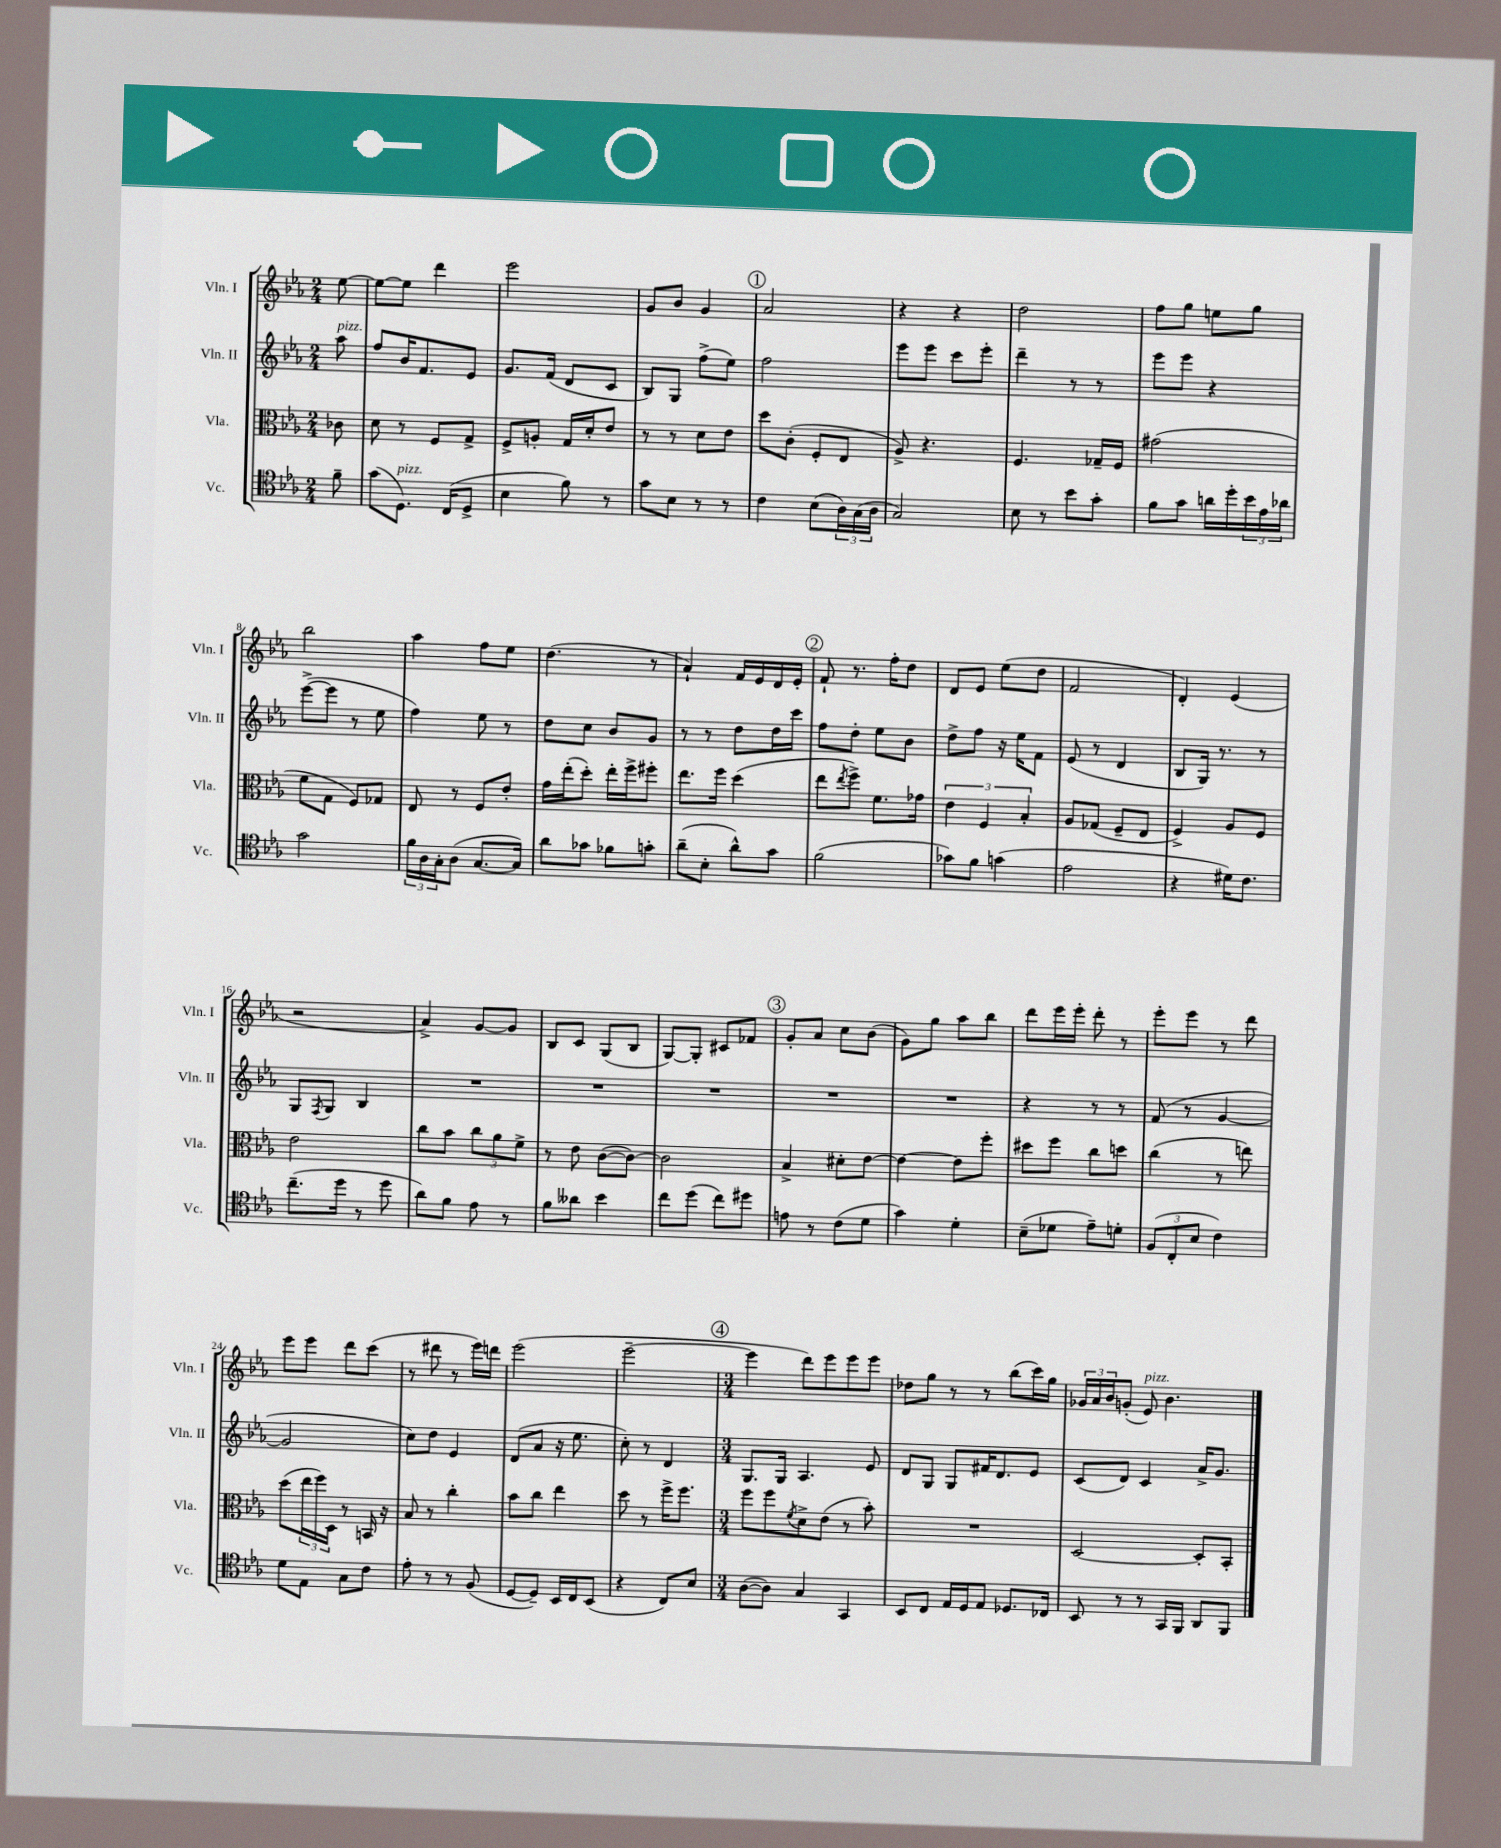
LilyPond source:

<<
\new StaffGroup <<
\new Staff = "s0" \with { instrumentName = "Vln. I" shortInstrumentName = "Vln. I" } {
    \clef treble \key ees \major \numericTimeSignature \time 2/4 \partial 8
    ees''8~ |
    ees''8~ ees''8 d'''4 |
    ees'''2 |
    g'8 bes'8 g'4 |
    \mark \markup { \circle "1" } aes'2 |
    r4 r4 |
    d''2 |
    f''8 g''8 e''8 g''8 |
    bes''2 |
    aes''4 f''8 ees''8 |
    d''4.( r8 |
    aes'4-!) f'16 ees'16 d'16 ees'16-. |
    \mark \markup { \circle "2" } f'8-! r8. f''16-. d''8 |
    d'8 ees'8 ees''8( d''8 |
    f'2 |
    d'4-.) ees'4( |
    r2 |
    aes'4->) g'8~ g'8 |
    bes8 c'8 g8( bes8 |
    g8~) g8-. cis'8 fes'8 |
    \mark \markup { \circle "3" } g'8-. aes'8 c''8 bes'8( |
    g'8) g''8 aes''8 bes''8 |
    d'''8 ees'''16 ees'''16-. d'''8-. r8 |
    ees'''8-. ees'''8 r8 d'''8 |
    ees'''8 ees'''8 d'''8 c'''8( |
    r8 dis'''8 r8 ees'''16) d'''16 |
    ees'''2( |
    ees'''2~-- |
    \mark \markup { \circle "4" } \numericTimeSignature \time 3/4 ees'''4 d'''8) ees'''8 ees'''8 ees'''8 |
    des''8 g''8 r8 r8 bes''8( c'''16) g''16 |
    \tuplet 3/2 { ges'16 aes'16 bes'16 } g'8-.( ees'8^\markup { \italic "pizz." }) bes'4. \bar "|." |
}
\new Staff = "s1" \with { instrumentName = "Vln. II" shortInstrumentName = "Vln. II" } {
    \clef treble \key ees \major \numericTimeSignature \time 2/4 \partial 8
    aes''8^\markup { \italic "pizz." } |
    f''8 bes'16 f'8. ees'8 |
    g'8. f'16( d'8 c'8 |
    bes8) g8 f''8->( ees''8) |
    \mark \markup { \circle "1" } f''2 |
    ees'''8 ees'''8 c'''8 ees'''8-. |
    d'''4-- r8 r8 |
    ees'''8 ees'''8 r4 |
    ees'''8~->( ees'''8 r8 ees''8 |
    f''4) ees''8 r8 |
    d''8 c''8 bes'8 g'8 |
    r8 r8 d''8 d''16 c'''16 |
    \mark \markup { \circle "2" } f''8 d''8-. ees''8 bes'8 |
    d''8-> f''8 r16 ees''16 f'8 |
    ees'8( r8 d'4 |
    bes8 g16) r8. r8 |
    g8 \acciaccatura { f8 } g8 bes4 |
    R2 |
    R2 |
    R2 |
    \mark \markup { \circle "3" } R2 |
    R2 |
    r4 r8 r8 |
    f'8( r8 g'4~ |
    g'2 |
    c''8) d''8 ees'4 |
    d'8( aes'8 r16 ees''8. |
    c''8-.) r8 d'4 |
    \mark \markup { \circle "4" } \numericTimeSignature \time 3/4 g8. g16 aes4. ees'8 |
    d'8 g8 g8 fis'16 d'8. ees'8 |
    c'8( d'8) c'4 aes'16-> g'8. \bar "|." |
}
\new Staff = "s2" \with { instrumentName = "Vla." shortInstrumentName = "Vla." } {
    \clef alto \key ees \major \numericTimeSignature \time 2/4 \partial 8
    ces'8 |
    d'8 r8 f8 g8-> |
    f8-> a8-. g16 d'16-. ees'8 |
    r8 r8 d'8 ees'8 |
    \mark \markup { \circle "1" } d''8 c'8-.( f8-. ees8 |
    aes8->) r4. |
    f4. ges16-- f16 |
    gis'2( |
    f'8 g8 f8) ges8 |
    ees8 r8 f8 ees'8-. |
    g'16 ees''16-.( d''8-.) ees''16-. f''16-> fis''8-. |
    ees''8. f''16 d''4( |
    \mark \markup { \circle "2" } ees''8 \acciaccatura { ees''8 } f''8->) f'8. ges'16 |
    \tuplet 3/2 { ees'4 f4 bes4-. } |
    aes8 ges8( f8-- ees8 |
    f4->) aes8 f8 |
    ees'2 |
    c''8 bes'8 \tuplet 3/2 { c''8 aes'8 f'8-> } |
    r8 ees'8 c'8~( c'8~) |
    c'2 |
    \mark \markup { \circle "3" } bes4-> dis'8-. ees'8~ |
    ees'4~ ees'8 f''8-. |
    dis''8 f''8 c''8 d''8 |
    c''4( r8 e''8) |
    d''8( \tuplet 3/2 { ees''16 f''16) d16 } r8 b,16 r16 |
    bes8 r8 c''4-. |
    bes'8 c''8 ees''4 |
    d''8 r8 f''16-> f''8. |
    \mark \markup { \circle "4" } \numericTimeSignature \time 3/4 f''8 f''8 \acciaccatura { f'8 } d'8-> ees'8( r8 bes'8-.) |
    R2. |
    d2~ d8-. bes,8-. \bar "|." |
}
\new Staff = "s3" \with { instrumentName = "Vc." shortInstrumentName = "Vc." } {
    \clef tenor \key ees \major \numericTimeSignature \time 2/4 \partial 8
    f'8-- |
    g'8( d8.^\markup { \italic "pizz." }) c16( d8-> |
    bes4 f'8) r8 |
    g'8 bes8 r8 r8 |
    \mark \markup { \circle "1" } c'4 bes8( \tuplet 3/2 { aes16) g16( aes16 } |
    g2) |
    bes8 r8 bes'8 g'8-. |
    f'8 g'8 a'16 d''16-. \tuplet 3/2 { bes'16 ees'16 aes'16 } |
    g'2 |
    \tuplet 3/2 { f'16 aes16 g16-. } aes8( g8.~ g16) |
    aes'8 ges'8 fes'8 g'8-. |
    aes'8--( bes8-. aes'8-^) g'8 |
    \mark \markup { \circle "2" } f'2( |
    ges'8) f'8 g'4( |
    ees'2 |
    r4 dis'16) c'8. |
    c''8.--( d''16 r8 d''8 |
    aes'8) f'8 ees'8 r8 |
    f'8 aeses'8 bes'4 |
    c''8 d''8( c''8) dis''8 |
    \mark \markup { \circle "3" } e'8 r8 c'8( d'8 |
    g'4) d'4-. |
    bes8--( des'8 ees'8--) d'8-. |
    \tuplet 3/2 { f8( c8-. bes8 } c'4) |
    d'8 ees8 g8 c'8 |
    ees'8-. r8 r8 f8( |
    d8~ d8--) bes,16 c16 bes,8( |
    r4 c8) bes8 |
    \mark \markup { \circle "4" } \numericTimeSignature \time 3/4 aes8~( aes8) g4 g,4 |
    bes,8 c8 ees16 d16 ees8 des8. ces16 |
    bes,8 r8 r8 g,16 f,16 aes,8 f,8 \bar "|." |
}
>>
>>
